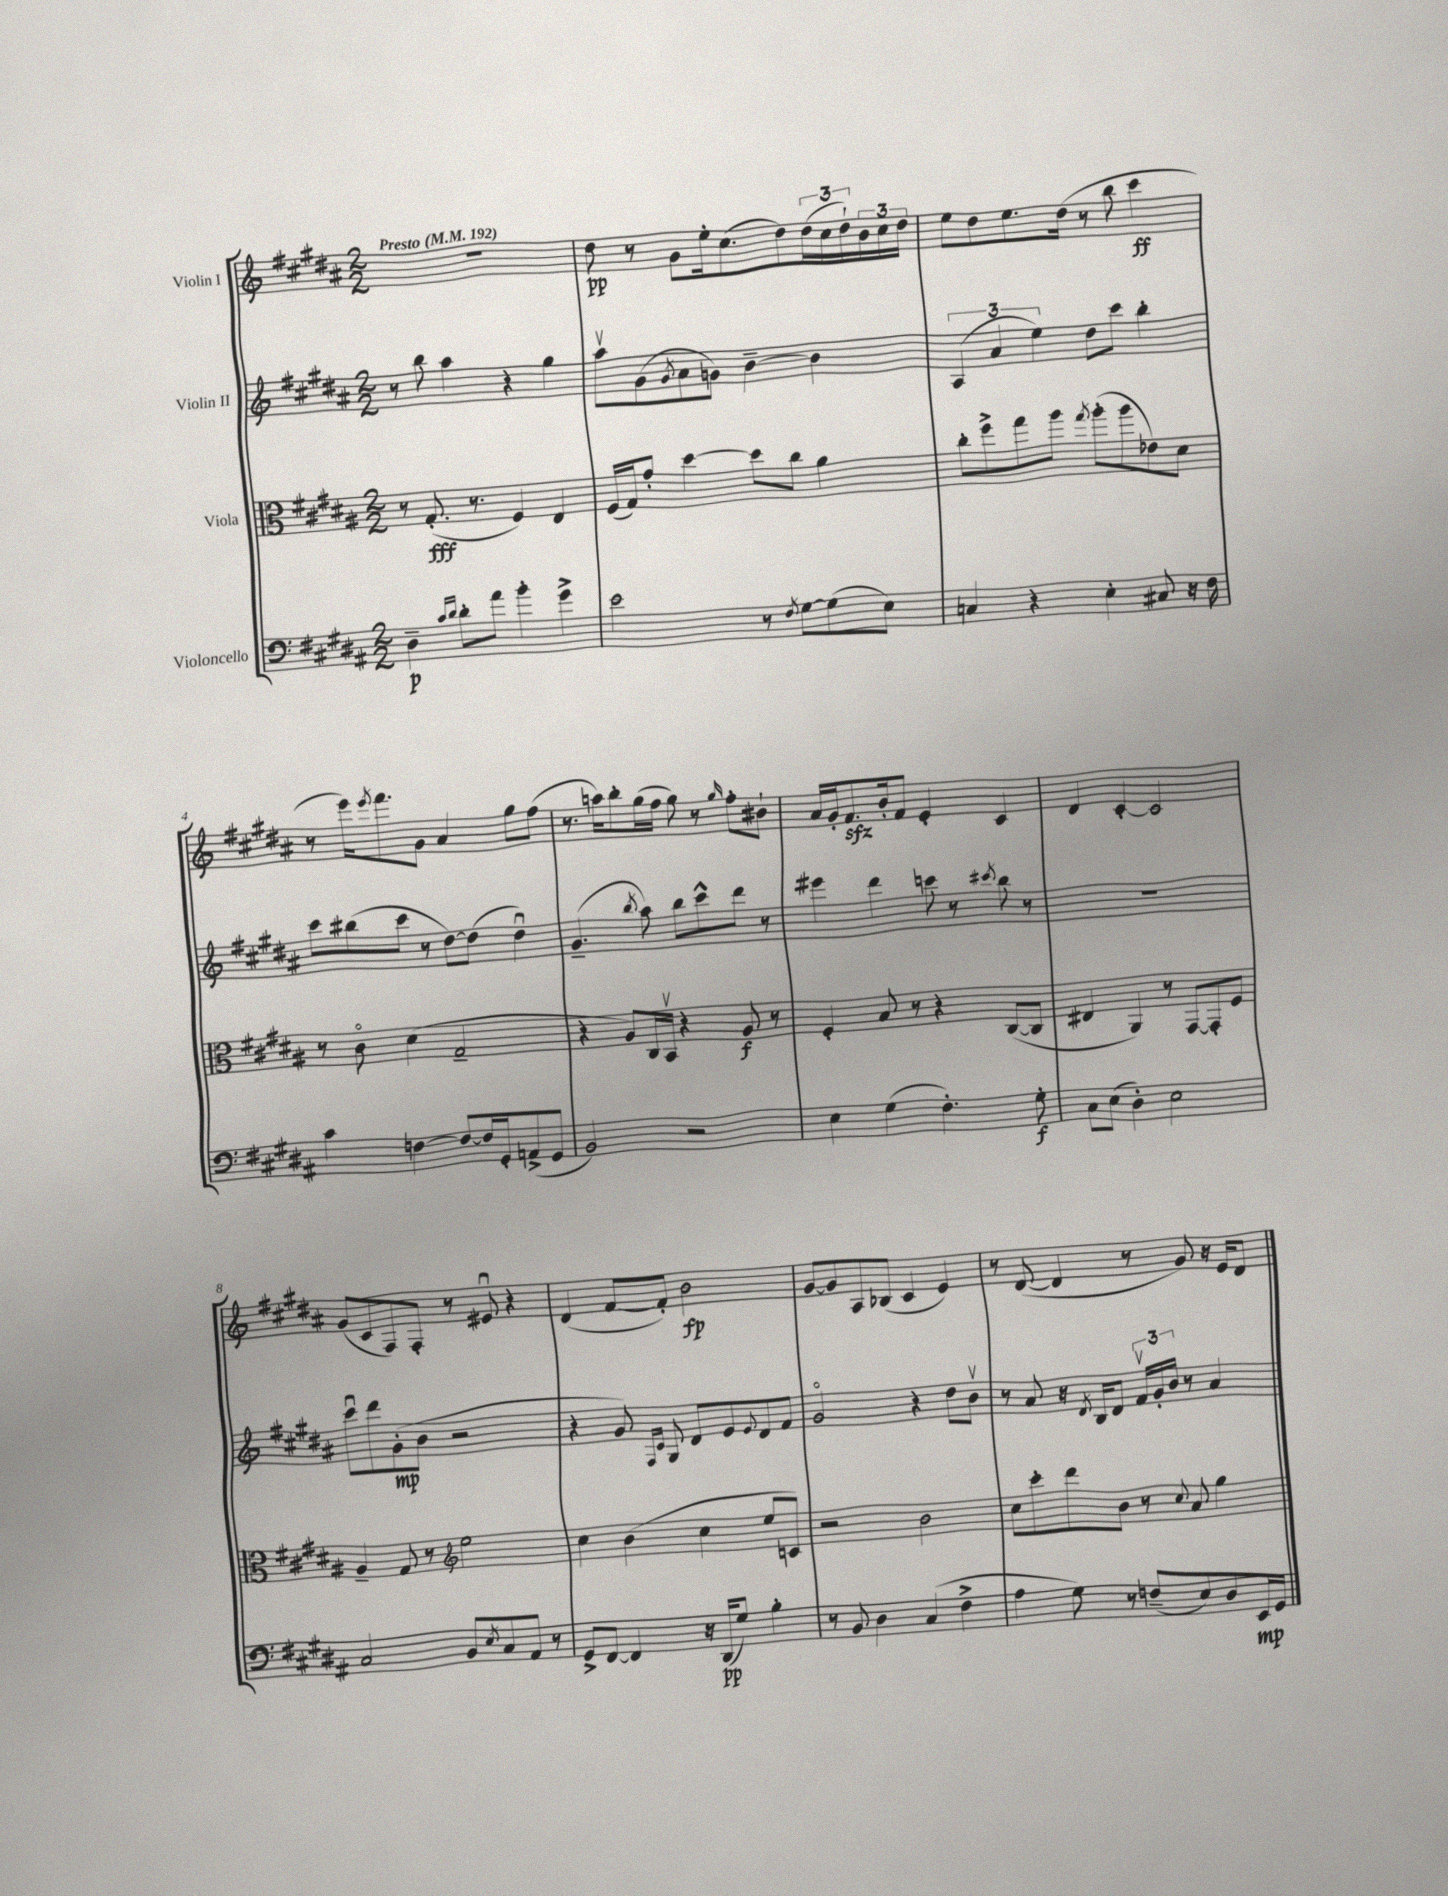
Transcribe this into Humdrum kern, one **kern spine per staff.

**kern	**dynam	**kern	**dynam	**kern	**dynam	**kern	**dynam
*part4	*part4	*part3	*part3	*part2	*part2	*part1	*part1
*staff4	*staff4	*staff3	*staff3	*staff2	*staff2	*staff1	*staff1
*I"Violoncello	*	*I"Viola	*	*I"Violin II	*	*I"Violin I	*
*clefF4	*	*clefC3	*	*clefG2	*	*clefG2	*
*k[f#c#g#d#a#]	*	*k[f#c#g#d#a#]	*	*k[f#c#g#d#a#]	*	*k[f#c#g#d#a#]	*
*M2/2	*	*M2/2	*	*M2/2	*	*M2/2	*
*MM192	*	*MM192	*	*MM192	*	*MM192	*
=1	=1	=1	=1	=1	=1	=1	=1
!	!	!	!	!	!	!LO:TX:a:B:t=Presto	!
4D#~\	p	8r	.	8r	.	1r	.
.	.	(8.G#'/	fff	8bb\	.	.	.
16qqc#/LL	.	.	.	.	.	.	.
16qqd#/JJ	.	.	.	.	.	.	.
8d#'\L	.	.	.	4aa#\	.	.	.
.	.	8.r	.	.	.	.	.
8a#\J	.	.	.	.	.	.	.
4b'\	.	4F#/)	.	4r	.	.	.
4g#^\	.	4E/	.	4gg#\	.	.	.
=2	=2	=2	=2	=2	=2	=2	=2
2e\	.	(16F#/LL	.	8aa#v\L	.	8dd#\	pp
.	.	16G#/J)	.	.	.	.	.
.	.	8g#'/J	.	(8g#\	.	8r	.
.	.	.	.	8qg#/	.	.	.
.	.	[4dd#\	.	8a#\	.	8g#\L	.
.	.	.	.	8gn\J)	.	16ee'\k	.
.	.	.	.	.	.	(8.cc#\	.
8r	.	8dd#\L]	.	[4b~\	.	.	.
8qF#/	.	.	.	.	.	.	.
[8G#\L	.	8cc#\J	.	.	.	8dd#\)	.
(8G#\]	.	4a#\	.	4b\]	.	(24dd#\L	.
.	.	.	.	.	.	24cc#\	.
.	.	.	.	.	.	24dd#`\)	.
8E\J)	.	.	.	.	.	24b\	.
.	.	.	.	.	.	24cc#\	.
.	.	.	.	.	.	24dd#\JJ	.
=3	=3	=3	=3	=3	=3	=3	=3
4Cn/	.	8cc#'\L	.	(6A#/	.	8ee\L	.
.	.	8ff#^\	.	.	.	8dd#\	.
.	.	.	.	6a#/	.	.	.
4r	.	8gg#\	.	.	.	8.ee\	.
.	.	.	.	6ee\)	.	.	.
.	.	8aa#\J	.	.	.	.	.
.	.	.	.	.	.	(16dd#\Jk	.
.	.	8qgg#/	.	.	.	.	.
4E'\	.	(8aa#'\L	.	8dd#\L	.	8r	.
.	.	8aa#\	.	8ccc#\J	.	8bb\	.
8C#X/	.	8e-X\)	.	4bb'\	.	4ccc#\	ff
16r	.	8d#\J	.	.	.	.	.
16F#\	.	.	.	.	.	.	.
!!LO:LB:g=z
=4	=4	=4	=4	=4	=4	=4	=4
4c#\	.	8r	.	8ccc#\L	.	8r	.
.	.	8c#\	.	(8bb#X\	.	16eee\KL)	.
.	.	.	.	.	.	8qeee/	.
.	.	.	.	.	.	8.fff#\	.
[4Fn\	.	(4d#\	.	8ccc#\J	.	.	.
.	.	.	.	8r	.	8g#\J	.
8F/L_	.	2G#~/	.	[8dd#\L)	.	4a#/	.
16F/L]	.	.	.	(8dd#\J]	.	.	.
16GG#'/J	.	.	.	.	.	.	.
(8AAn^/	.	.	.	4dd#u\)	.	8gg#\L	.
8GG#/J	.	.	.	.	.	(8ff#\J	.
=5	=5	=5	=5	=5	=5	=5	=5
2BB/)	.	4r	.	(4.g#~/	.	8.r	.
.	.	.	.	.	.	16aan\KL)	.
.	.	8A#/L)	.	.	.	8bb'\	.
.	.	.	.	8qbb/	.	.	.
.	.	16C#/L	.	8aa#\)	.	(16gg#\L	.
.	.	16BBv/JJ	.	.	.	16ff#\JJ	.
2r	.	4r	.	8bb\L	.	8gg#\)	.
.	.	.	.	8ccc#^^\	.	8r	.
.	.	.	.	.	.	16qqgg#/	.
.	.	8A#/	f	8ddd#\J	.	8ff#'\L	.
.	.	8r	.	8r	.	8b#X`\J	.
=6	=6	=6	=6	=6	=6	=6	=6
4E\	.	4F#'/	.	4eee#X\	.	16a#/LL	.
.	.	.	.	.	.	16g#'/J	.
.	.	.	.	.	.	8.f#zz/	.
(4G#\	.	8B/	.	4ddd#\	.	.	.
.	.	.	.	.	.	16b'/k	.
.	.	8r	.	.	.	8f#/J	.
4.F#'\)	.	4r	.	8cccn\	.	4e'/	.
.	.	.	.	8r	.	.	.
.	.	.	.	8qccc#X/	.	.	.
.	.	([8C#/L	.	8bb\	.	4c#/	.
8G#'\	f	8C#/J]	.	8r	.	.	.
=7	=7	=7	=7	=7	=7	=7	=7
8C#\L	.	4E#X/	.	1r	.	4d#/	.
(8E\J	.	.	.	.	.	.	.
4D#'\)	.	4AA#/)	.	.	.	[4c#'/	.
2E\	.	8r	.	.	.	2c#/]	.
.	.	[8GG#/L	.	.	.	.	.
.	.	8GG#'/]	.	.	.	.	.
.	.	8F#/J	.	.	.	.	.
!!LO:LB:g=z
=8	=8	=8	=8	=8	=8	=8	=8
2C#/	.	4A#~/	.	8ccc#u\L	.	(8g#/L	.
.	.	.	.	8ddd#\	.	8c#/	.
.	.	8G#/	.	(8g#'\	mp	8F#/)	.
.	.	8r	.	8b\J	.	8F#'/J	.
*	*	*clefG2	*	*	*	*	*
8BB/L	.	2ee\	.	2r	.	8r	.
8qE/	.	.	.	.	.	.	.
8C#/	.	.	.	.	.	8e#Xu/	.
8AA#/J	.	.	.	.	.	4r	.
8r	.	.	.	.	.	.	.
=9	=9	=9	=9	=9	=9	=9	=9
8GG#^/L	.	4cc#\	.	4r	.	(4d#/	.
[8FF#/J	.	.	.	.	.	.	.
4FF#/]	.	(4b\	.	8g#/)	.	[8f#/L	.
.	.	.	.	16qqF#/LL	.	.	.
.	.	.	.	16qqc#/JJ	.	.	.
.	.	.	.	8G#/	.	8f#'/J])	.
16r	.	4cc#\	.	8d#/L	.	2b\	fp
(16DD#/KL	pp	.	.	.	.	.	.
8G#/J)	.	.	.	8e/	.	.	.
.	.	.	.	8qqe/	.	.	.
4B'\	.	8ee/L	.	8d#/	.	.	.
.	.	8cn/J)	.	8f#/J	.	.	.
=10	=10	=10	=10	=10	=10	=10	=10
8r	.	2r	.	2g#/	.	[8g#/L	.
8BB/	.	.	.	.	.	8g#/]	.
4D#\	.	.	.	.	.	8A#/	.
.	.	.	.	.	.	(8B-X/J	.
(4C#/	.	2b\	.	4r	.	4c#/	.
4F#^\	.	.	.	8dd#\L	.	4e/)	.
.	.	.	.	8bv\J	.	.	.
=11	=11	=11	=11	=11	=11	=11	=11
4A#\	.	8cc#\L	.	8r	.	8r	.
.	.	8ccc#'\	.	8a#/	.	([8d#/	.
8G#\)	.	8ddd#\	.	16r	.	4d#/]	.
.	.	.	.	8qd#/	.	.	.
.	.	.	.	16B/KL	.	.	.
8r	.	8b\J	.	8d#/J	.	.	.
(8Fn~/L	.	8r	.	24f#v/LL	.	8r	.
.	.	.	.	24g#'/	.	.	.
.	.	.	.	24b/JJ	.	.	.
.	.	8qqcc#/	.	.	.	.	.
8E/)	.	8a#/	.	8r	.	8g#/)	.
8D#/	.	4gg#\	.	4a#/	.	16r	.
.	.	.	.	.	.	16e/KL	.
16EE/L	mp	.	.	.	.	8d#/J	.
16GG#/JJ	.	.	.	.	.	.	.
==	==	==	==	==	==	==	==
*-	*-	*-	*-	*-	*-	*-	*-
